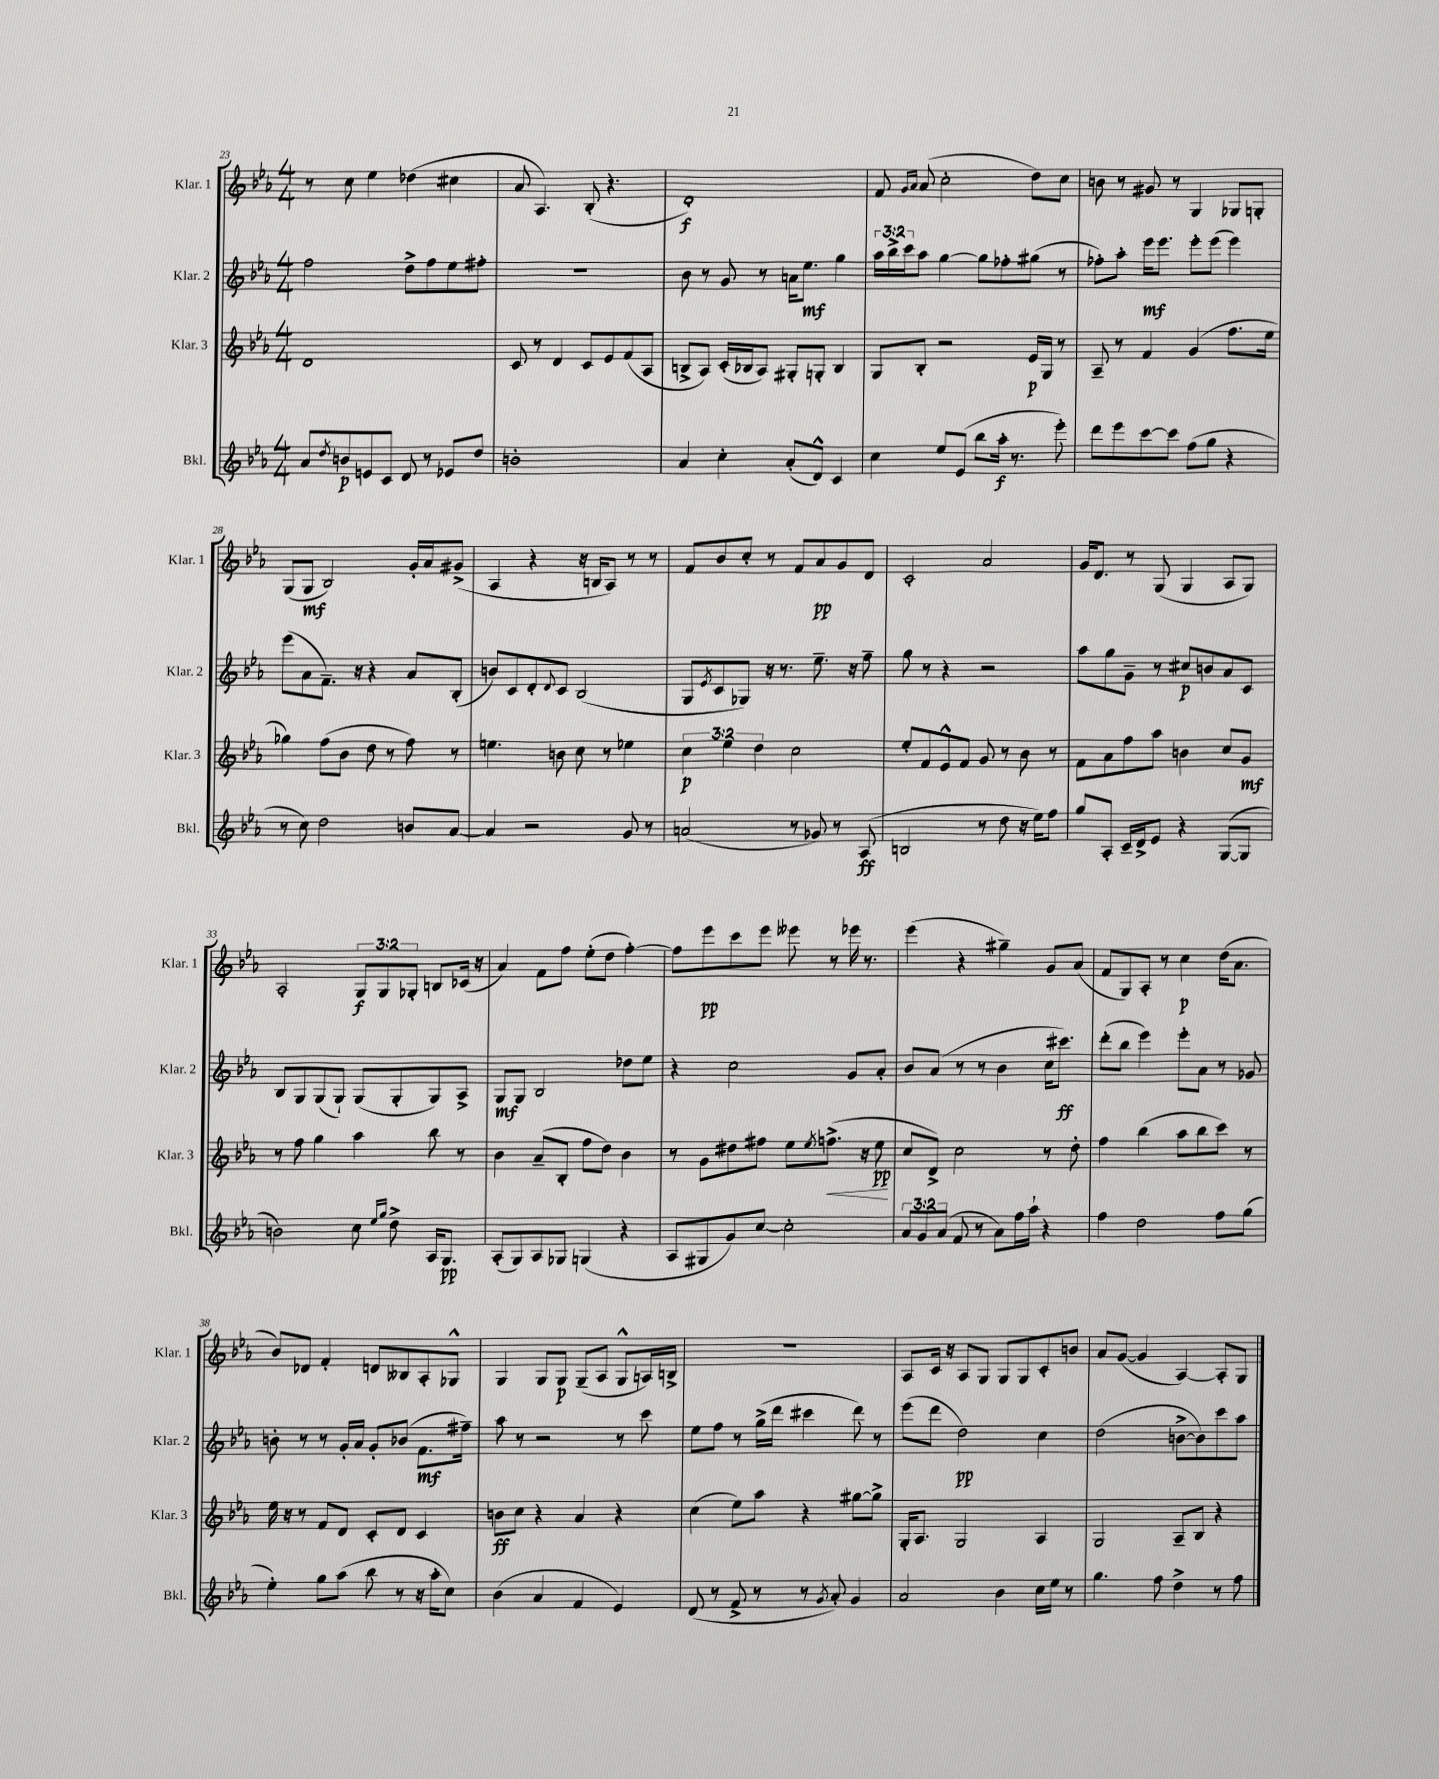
<<
\new StaffGroup <<
\new Staff = "s0" \with { instrumentName = "Klar. 1" shortInstrumentName = "Klar. 1" } {
    \clef treble \key ees \major \numericTimeSignature \time 4/4 \override Staff.TupletNumber.text = #tuplet-number::calc-fraction-text
    r8 c''8 ees''4 des''4( cis''4 |
    aes'8 aes4.) bes8-.( r4. |
    d'1-.\f) |
    f'8 \grace { g'16 aes'16 } aes'8( c''2-. d''8) c''8 |
    b'8 r8 gis'8 r8 g4 ges8 g8-. |
    g8( g8\mf bes2) g'16-. aes'16 gis'8->( |
    aes4 r4 r16 b16 aes8) r8 r8 |
    f'8 bes'8 c''8-. r8 f'8 aes'8\pp g'8 d'8 |
    c'2-. aes'2 |
    g'16 d'8. r8 g8( g4 aes8 g8) |
    aes2-. \tuplet 3/2 { g8\f g8 ges8-. } b8 ces'16( r16 |
    aes'4) f'8 f''8 ees''8-.( d''8 f''4~-.) |
    f''8 ees'''8\pp c'''8 ees'''8 eeses'''8 r8 ees'''16 r8. |
    ees'''4( r4 gis''4--) g'8 aes'8( |
    f'8 g8) aes8-. r8 c''4\p d''16( aes'8. |
    bes'8) des'8 f'4-. d'8 beses8 aes8-. ges8-^ |
    g4 g8 g8\p g8--( aes8 g8-^ a16) b16-> |
    R1 |
    aes8 c'16 r16 aes8 g8 g8 g8 c'8-. b'8 |
    aes'8 g'8~( g'4 aes4~) aes8-. g8 \bar "|." |
}
\new Staff = "s1" \with { instrumentName = "Klar. 2" shortInstrumentName = "Klar. 2" } {
    \clef treble \key ees \major \numericTimeSignature \time 4/4 \override Staff.TupletNumber.text = #tuplet-number::calc-fraction-text
    f''2 d''8-> f''8 ees''8 fis''8-. |
    R1 |
    bes'8 r8 g'8 r8 a'16 ees''8.\mf g''4 |
    \tuplet 3/2 { aes''16 bes''16-> c'''16 } aes''8 g''4~ g''8 fes''8-. gis''8( r8 |
    fes''8-.) aes''8-. ees'''16\mf ees'''8. ees'''8-. ees'''8( ees'''4) |
    ees'''8( aes'8 f'8.--) r16 r4 aes'8 bes8-.( |
    b'8) c'8 d'8-. \appoggiatura { d'8 } c'8 bes2( |
    g8 \acciaccatura { ees'8 } c'8 ges8) r16 r8. ees''8.-- r16 f''8-- |
    g''8 r8 r4 r2 |
    aes''8 g''8 g'8-- r8 cis''8\p b'8 aes'8 c'8 |
    bes8 g8 g8( g8-!) g8( g8-. g8) aes8-> |
    g8\mf g8 bes2 des''8 ees''8 |
    r4 c''2 g'8 aes'8-. |
    bes'8 aes'8( r8 r8 bes'4 c''16 cis'''8.\ff) |
    d'''8-.( bes''8 ees'''4) ees'''8-. aes'8 r8 ges'8 |
    b'8-. r8 r8 g'16-. aes'16 g'8-. bes'8( f'8.\mf fis''16--) |
    aes''8 r8 r2 r8 c'''8 |
    ees''8 f''8 r8 g''16->( d'''16 cis'''4 d'''8) r8 |
    ees'''8( d'''8 d''2\pp) c''4 |
    d''2( b'8~-> b'8) c'''8 aes''8 \bar "|." |
}
\new Staff = "s2" \with { instrumentName = "Klar. 3" shortInstrumentName = "Klar. 3" } {
    \clef treble \key ees \major \numericTimeSignature \time 4/4 \override Staff.TupletNumber.text = #tuplet-number::calc-fraction-text
    d'1 |
    c'8 r8 d'4 c'8 ees'8 f'8( aes8 |
    b8-> aes8) c'16-.( bes16 aes8) gis8-. g8-. bes4 |
    g8 bes8-. r2 ees'16\p g16 r8 |
    aes8-- r8 f'4 g'4( f''8. ees''16 |
    ges''4) f''8( bes'8 d''8 r8 f''8) r8 |
    e''4. b'8 c''8 r8 ees''4 |
    \tuplet 3/2 { c''4\p ees''4 d''4 } c''2 |
    ees''8-. f'8 ees'8-^ f'8 g'8 r8 bes'8 r8 |
    f'8 aes'8 f''8 aes''8 b'4 c''8 g'8\mf |
    r8 f''8 g''4 aes''4 bes''8 r8 |
    bes'4 aes'8--( bes8-. f''8 d''8) bes'4 |
    r8 g'8 dis''8 fis''8 ees''8 \acciaccatura { ees''8 } f''8.->\<( r16 ees''8\pp\! |
    c''8 d'8->) c''2 r8 d''8-. |
    f''4 bes''4( aes''8 bes''8 c'''8) r8 |
    ees''16 r16 r8 f'8 d'8 c'8-. d'8 c'4 |
    b'8\ff c''8 r4 aes'4 r4 |
    c''4( ees''8) aes''8 r4 gis''8~ gis''8-> |
    g16-. aes8. g2 aes4 |
    g2 aes8-- bes8 r4 \bar "|." |
}
\new Staff = "s3" \with { instrumentName = "Bkl." shortInstrumentName = "Bkl." } {
    \clef treble \key ees \major \numericTimeSignature \time 4/4 \override Staff.TupletNumber.text = #tuplet-number::calc-fraction-text
    aes'8 \acciaccatura { d''8 } b'8\p e'8 c'8 d'8 r8 ees'8 d''8 |
    b'1-. |
    aes'4 c''4-. aes'8-.( d'8-^) c'4 |
    c''4 ees''8 ees'8( bes''8 aes''16-.\f r8. ees'''8-.) |
    d'''8 ees'''8 c'''8~ c'''8 f''8( g''8 r4 |
    r8 c''8) d''2 b'8 aes'8~ |
    aes'4 r2 g'8 r8 |
    a'2( r8 ges'8) r8 aes8\ff( |
    b2 r8 d''8 r16 ees''16) f''8 |
    g''8 aes8-. c'16-- d'16-> ees'8 r4 g8~( g8 |
    b'2) c''8 \grace { ees''16 g''16 } d''8-> aes16 g8.\pp |
    aes8-.( g8) aes8 ges8 g4( r4 |
    aes8 gis8 g'8) c''8~ c''2-. |
    \tuplet 3/2 { aes'8 g'8 aes'8( } f'8 r8 aes'8) f''16 aes''16-! r4 |
    f''4 d''2 f''8 g''8( |
    ees''4-.) g''8 aes''8( bes''8 r8 r16 aes''16-. c''8) |
    bes'4( aes'4 f'4 ees'4) |
    d'8( r8 f'8-> r8 r8 \acciaccatura { g'8 } aes'8-.) g'4 |
    aes'2 bes'4 c''16 ees''16 r8 |
    g''4. f''8 d''4-> r8 f''8 \bar "|." |
}
>>
>>
\layout { \context { \Score currentBarNumber = #23 } }
